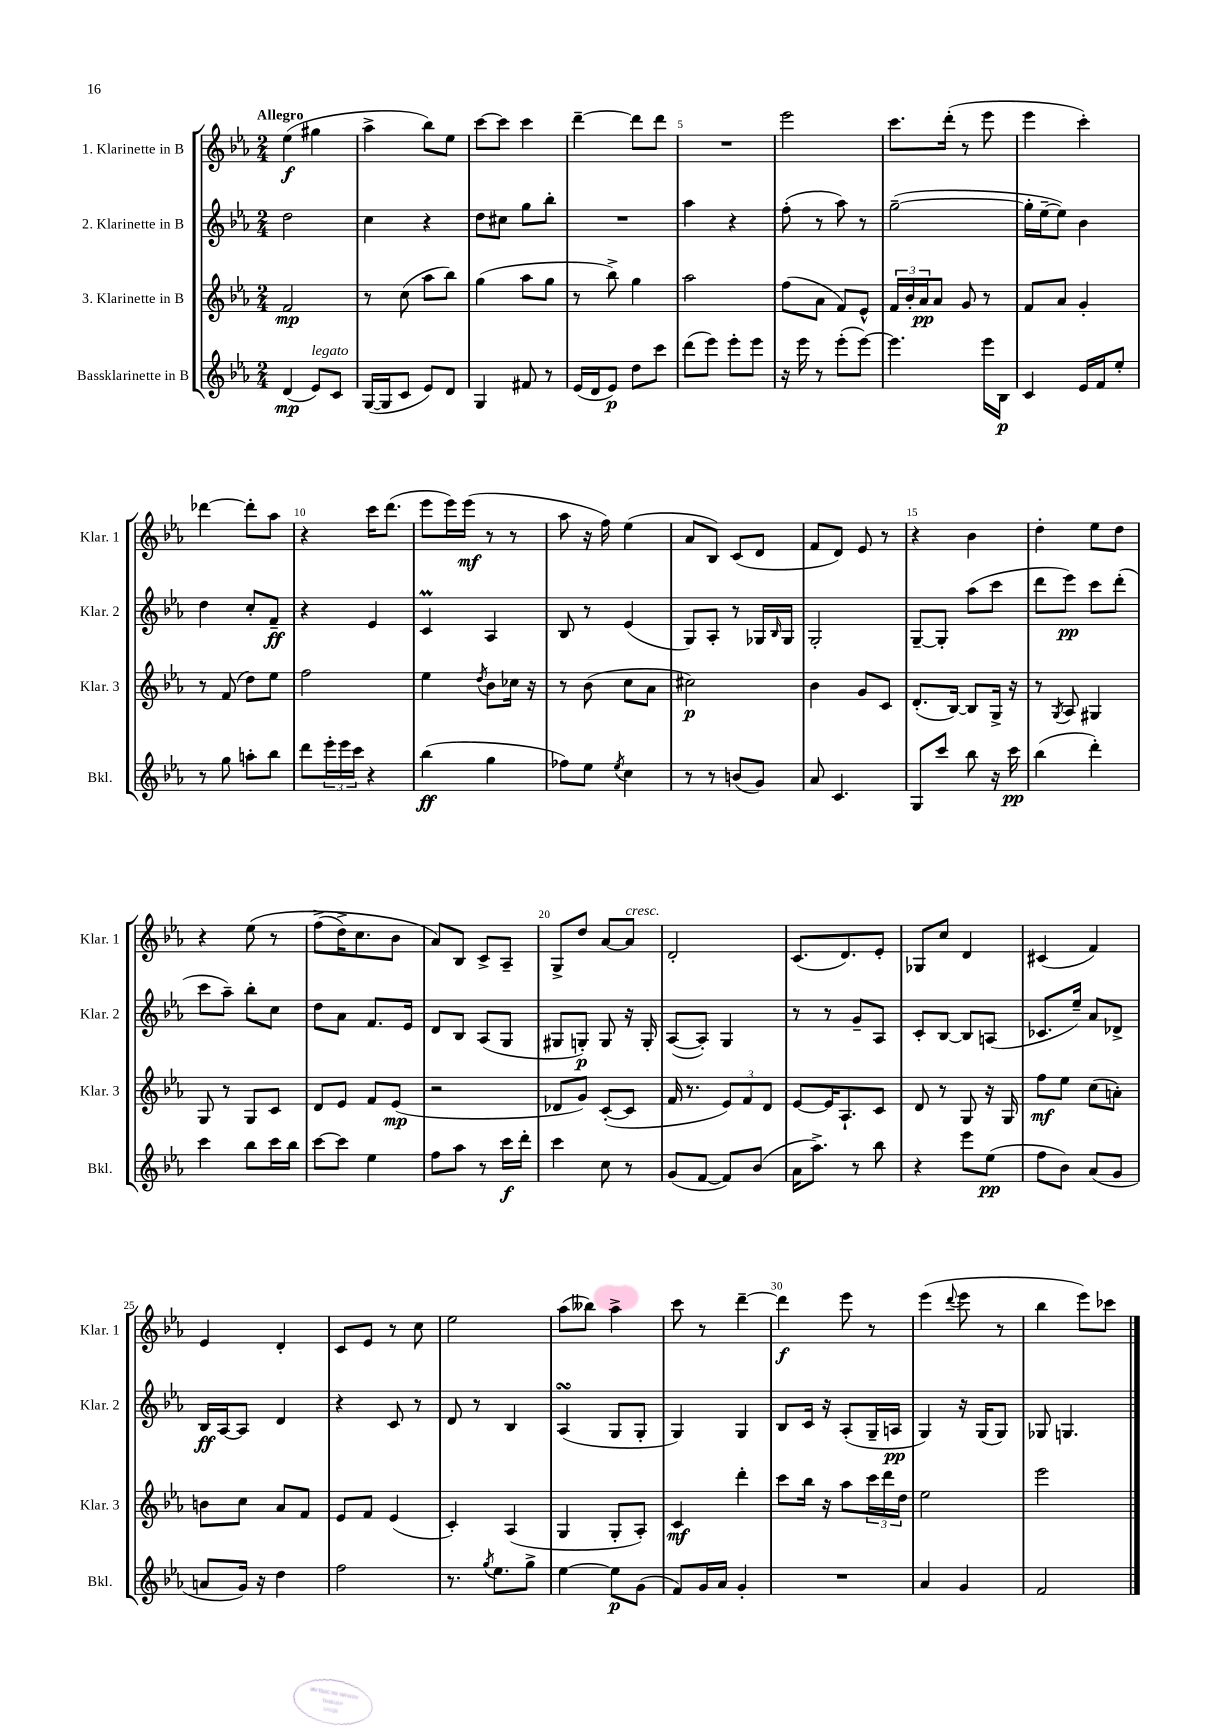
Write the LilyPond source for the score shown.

<<
\new StaffGroup <<
\new Staff = "s0" \with { instrumentName = "1. Klarinette in B" shortInstrumentName = "Klar. 1" } {
    \clef treble \key ees \major \numericTimeSignature \time 2/4 \tempo "Allegro"
    ees''4\f( gis''4 |
    aes''4-> bes''8) ees''8 |
    c'''8~ c'''8 c'''4 |
    d'''4~-- d'''8 d'''8 |
    R2 |
    ees'''2 |
    c'''8. d'''16-.( r8 ees'''8 |
    ees'''4 c'''4-.) |
    des'''4~ des'''8-. aes''8 |
    r4 c'''16 d'''8.( |
    ees'''8 ees'''16) ees'''16\mf( r8 r8 |
    aes''8 r16 f''16) ees''4( |
    aes'8 bes8) c'8( d'8 |
    f'8 d'8) ees'8 r8 |
    r4 bes'4 |
    d''4-. ees''8 d''8 |
    r4 ees''8\( r8 |
    f''8->( d''16->) c''8. bes'8 |
    aes'8\) bes8 c'8-> aes8-- |
    g8-> d''8 aes'8~ aes'8^\markup { \italic "cresc." } |
    d'2-. |
    c'8.( d'8.) ees'8-. |
    ges8 c''8 d'4 |
    cis'4( f'4) |
    ees'4 d'4-. |
    c'8 ees'8 r8 c''8 |
    ees''2 |
    aes''8( beses''8) aes''4-> |
    c'''8 r8 d'''4~-- |
    d'''4\f ees'''8 r8 |
    ees'''4( \appoggiatura { d'''8 } ees'''8 r8 |
    bes''4 ees'''8) ces'''8 \bar "|." |
}
\new Staff = "s1" \with { instrumentName = "2. Klarinette in B" shortInstrumentName = "Klar. 2" } {
    \clef treble \key ees \major \numericTimeSignature \time 2/4
    d''2 |
    c''4 r4 |
    d''8 cis''8 g''8 bes''8-. |
    R2 |
    aes''4 r4 |
    f''8-.( r8 aes''8) r8 |
    g''2~--( |
    g''16-. ees''16~-- ees''8) bes'4 |
    d''4 c''8-. f'8--\ff |
    r4 ees'4 |
    c'4\prall aes4 |
    bes8 r8 ees'4( |
    g8) aes8-. r8 ges16 \grace { bes16 } ges16 |
    g2-. |
    g8~-- g8-. aes''8( c'''8 |
    d'''8 ees'''8\pp) c'''8 d'''8-.( |
    c'''8 aes''8--) bes''8-. c''8 |
    d''8 aes'8 f'8. ees'16 |
    d'8 bes8 aes8( g8 |
    gis8 g8-.\p) g8 r16 g16-. |
    aes8~( aes8-.) g4 |
    r8 r8 g'8-- aes8 |
    c'8-. bes8~ bes8 a8( |
    ces'8. ees''16--) aes'8 des'8-> |
    bes16\ff aes16~ aes8 d'4 |
    r4 c'8 r8 |
    d'8 r8 bes4 |
    aes4\turn( g8 g8-. |
    g4) g4 |
    bes8 c'16 r16 aes8-.( g16-- a16\pp |
    g4) r16 g16( g8) |
    ges8 g4. \bar "|." |
}
\new Staff = "s2" \with { instrumentName = "3. Klarinette in B" shortInstrumentName = "Klar. 3" } {
    \clef treble \key ees \major \numericTimeSignature \time 2/4
    f'2\mp |
    r8 c''8( aes''8 bes''8) |
    g''4( aes''8 g''8 |
    r8 bes''8->) g''4 |
    aes''2 |
    f''8( aes'8 f'8) ees'8-^ |
    \tuplet 3/2 { f'16 bes'16-. aes'16\pp } aes'8 g'8 r8 |
    f'8 aes'8 g'4-. |
    r8 f'8( d''8) ees''8 |
    f''2 |
    ees''4 \acciaccatura { d''8 } bes'8 ces''16 r16 |
    r8 bes'8( c''8 aes'8 |
    cis''2\p) |
    bes'4 g'8 c'8 |
    d'8.-.( bes16~) bes8 g16-> r16 |
    r8 \acciaccatura { g8 } aes8 gis4 |
    g8 r8 g8 c'8 |
    d'8 ees'8 f'8 ees'8\mp( |
    r2 |
    des'8 g'8) c'8~-.( c'8 |
    f'16 r8. \tuplet 3/2 { ees'8) f'8 d'8 } |
    ees'8~ ees'16 aes8.-! c'8 |
    d'8 r8 g8 r16 g16 |
    f''8\mf ees''8 c''8( a'8-.) |
    b'8 c''8 aes'8 f'8 |
    ees'8 f'8 ees'4( |
    c'4-.) aes4( |
    g4 g8-. aes8-.) |
    c'4\mf d'''4-. |
    c'''8 bes''16 r16 aes''8 \tuplet 3/2 { c'''16 d'''16 d''16 } |
    ees''2 |
    ees'''2 \bar "|." |
}
\new Staff = "s3" \with { instrumentName = "Bassklarinette in B" shortInstrumentName = "Bkl." } {
    \clef treble \key ees \major \numericTimeSignature \time 2/4
    d'4\mp( ees'8^\markup { \italic "legato" }) c'8 |
    g16~( g16 c'8 ees'8) d'8 |
    g4 fis'8 r8 |
    ees'16( d'16 ees'8\p) d''8 c'''8 |
    d'''8( ees'''8) ees'''8-. ees'''8 |
    r16 ees'''16 r8 ees'''8-.( ees'''8~) |
    ees'''4. ees'''16 bes16\p |
    c'4 ees'16 f'16 ees''8-. |
    r8 g''8 a''8-. bes''8 |
    d'''8 \tuplet 3/2 { ees'''16-. ees'''16 c'''16 } r4 |
    bes''4\ff( g''4 |
    fes''8) ees''8 \acciaccatura { ees''8 } c''4 |
    r8 r8 b'8( g'8) |
    aes'8 c'4. |
    g8 c'''8 bes''8 r16 c'''16\pp |
    bes''4( d'''4-.) |
    c'''4 bes''8 c'''16 bes''16 |
    c'''8~ c'''8 ees''4 |
    f''8 aes''8 r8 c'''16\f d'''16-. |
    c'''4 c''8 r8 |
    g'8( f'8~ f'8) bes'8( |
    aes'16 aes''8.->) r8 bes''8 |
    r4 ees'''8 ees''8\pp( |
    f''8 bes'8) aes'8( g'8 |
    a'8 g'16) r16 d''4 |
    f''2 |
    r8. \acciaccatura { g''8 } ees''8. g''8-> |
    ees''4~ ees''8\p g'8( |
    f'8) g'16 aes'16 g'4-. |
    R2 |
    aes'4 g'4 |
    f'2 \bar "|." |
}
>>
>>
\layout { \context { \Score \override BarNumber.break-visibility = ##(#f #t #t) barNumberVisibility = #(every-nth-bar-number-visible 5) } }
